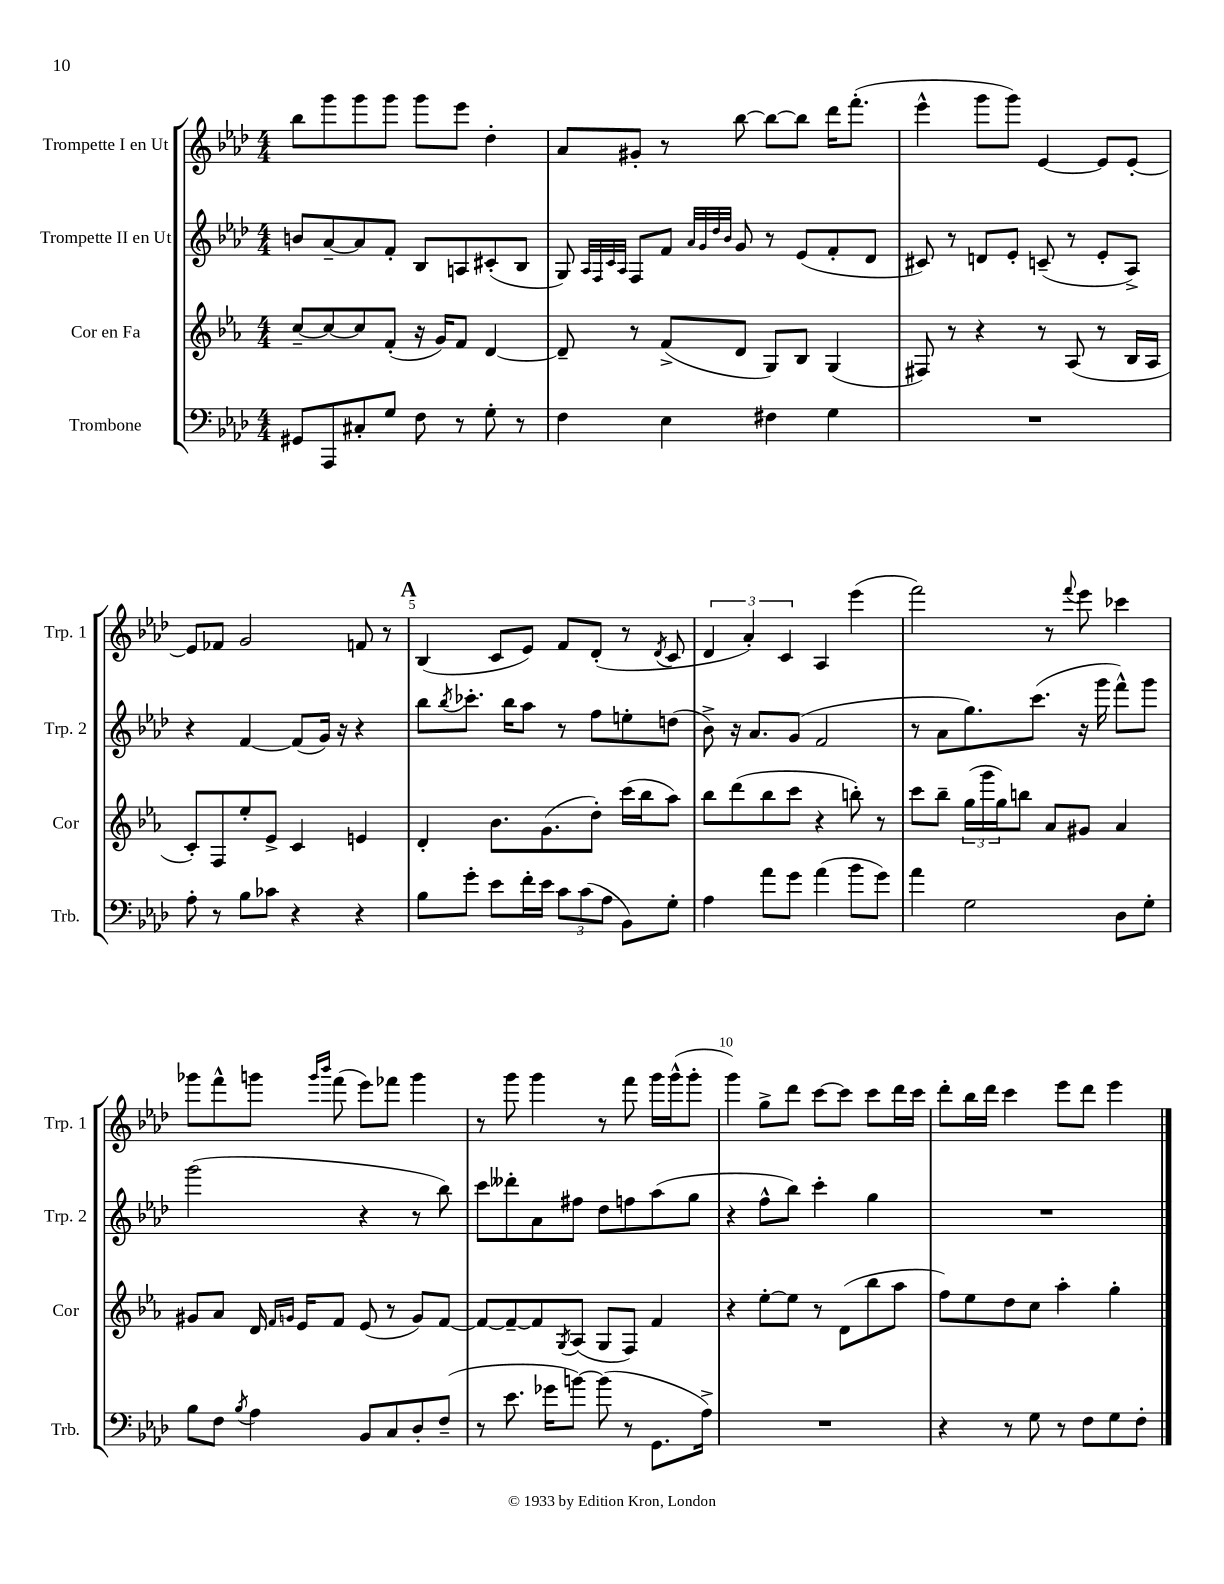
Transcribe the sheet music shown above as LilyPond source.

<<
\new StaffGroup <<
\new Staff = "s0" \with { instrumentName = "Trompette I en Ut" shortInstrumentName = "Trp. 1" } {
    \clef treble \key aes \major \numericTimeSignature \time 4/4
    bes''8 g'''8 g'''8 g'''8 g'''8 ees'''8 des''4-. |
    aes'8 gis'8-. r8 bes''8~ bes''8~ bes''8 des'''16 f'''8.-.( |
    ees'''4-^ g'''8 g'''8) ees'4~ ees'8 ees'8~-. |
    ees'8 fes'8 g'2 f'8 r8 |
    \mark \markup { \bold "A" } bes4( c'8 ees'8) f'8 des'8-.( r8 \acciaccatura { des'8 } c'8 |
    \tuplet 3/2 { des'4 aes'4-.) c'4 } aes4 ees'''4( |
    f'''2) r8 \appoggiatura { f'''8 } ees'''8 ces'''4 |
    ges'''8 f'''8-^ g'''8 \grace { g'''16 bes'''16 } f'''8( ees'''8) fes'''8 g'''4 |
    r8 g'''8 g'''4 r8 f'''8 g'''16 g'''16-^( g'''8-. |
    g'''4) g''8-> des'''8 c'''8~ c'''8 c'''8 des'''16 c'''16 |
    des'''8-. bes''16 des'''16 c'''4 ees'''8 des'''8 ees'''4 \bar "|." |
}
\new Staff = "s1" \with { instrumentName = "Trompette II en Ut" shortInstrumentName = "Trp. 2" } {
    \clef treble \key aes \major \numericTimeSignature \time 4/4
    b'8 aes'8~-- aes'8 f'8-. bes8 a8 cis'8-.( bes8 |
    g8) \grace { aes32 f32 c'32 aes32 } f8 f'8 \grace { aes'32 g'32 des''32 bes'32 } g'8 r8 ees'8( f'8-. des'8 |
    cis'8) r8 d'8 ees'8-. c'8--( r8 ees'8-. aes8->) |
    r4 f'4~ f'8( g'16) r16 r4 |
    \mark \markup { \bold "A" } bes''8 \acciaccatura { bes''8 } ces'''8.-. bes''16 aes''8 r8 f''8 e''8-. d''8( |
    bes'8->) r16 aes'8. g'8( f'2 |
    r8 aes'8 g''8.) c'''8.( r16 g'''16 f'''8-^) g'''8 |
    g'''2( r4 r8 bes''8) |
    c'''8 deses'''8-. aes'8 fis''8 des''8 f''8 aes''8( g''8 |
    r4 f''8-^ bes''8) c'''4-. g''4 |
    R1 \bar "|." |
}
\new Staff = "s2" \with { instrumentName = "Cor en Fa" shortInstrumentName = "Cor" } {
    \clef treble \key ees \major \numericTimeSignature \time 4/4
    c''8~-- c''8~ c''8 f'8-.( r16 g'16) f'8 d'4~ |
    d'8-- r8 f'8->( d'8 g8) bes8 g4( |
    fis8) r8 r4 r8 aes8( r8 bes16 aes16 |
    c'8-.) f8 ees''8-. ees'8-> c'4 e'4 |
    \mark \markup { \bold "A" } d'4-. bes'8. g'8.( d''8-.) c'''16( bes''16 aes''8) |
    bes''8 d'''8( bes''8 c'''8 r4 b''8-.) r8 |
    c'''8 bes''8-- \tuplet 3/2 { g''16( g'''16 g''16) } b''8 aes'8 gis'8 aes'4 |
    gis'8 aes'8 d'16 \grace { f'16 g'16 } ees'16 f'8 ees'8( r8 g'8) f'8~ |
    f'8~ f'8~-- f'8 \acciaccatura { g8 } aes8( g8 f8) f'4 |
    r4 ees''8~-. ees''8 r8 d'8( bes''8 aes''8 |
    f''8) ees''8 d''8 c''8 aes''4-. g''4-. \bar "|." |
}
\new Staff = "s3" \with { instrumentName = "Trombone" shortInstrumentName = "Trb." } {
    \clef bass \key aes \major \numericTimeSignature \time 4/4
    gis,8 aes,,8 cis8-. g8 f8 r8 g8-. r8 |
    f4 ees4 fis4 g4 |
    R1 |
    aes8-. r8 bes8 ces'8 r4 r4 |
    \mark \markup { \bold "A" } bes8 g'8-. ees'8 f'16-. ees'16 \tuplet 3/2 { c'8 c'8( aes8 } bes,8) g8-. |
    aes4 aes'8 g'8 aes'4( bes'8 g'8) |
    aes'4 g2 des8 g8-. |
    bes8 f8 \acciaccatura { bes8 } aes4 bes,8 c8 des8-. f8--( |
    r8 ees'8. ges'16 b'8~) b'8( r8 g,8. aes16->) |
    R1 |
    r4 r8 g8 r8 f8 g8 f8-. \bar "|." |
}
>>
>>
\layout { \context { \Score \override BarNumber.break-visibility = ##(#f #t #t) barNumberVisibility = #(every-nth-bar-number-visible 5) } }
